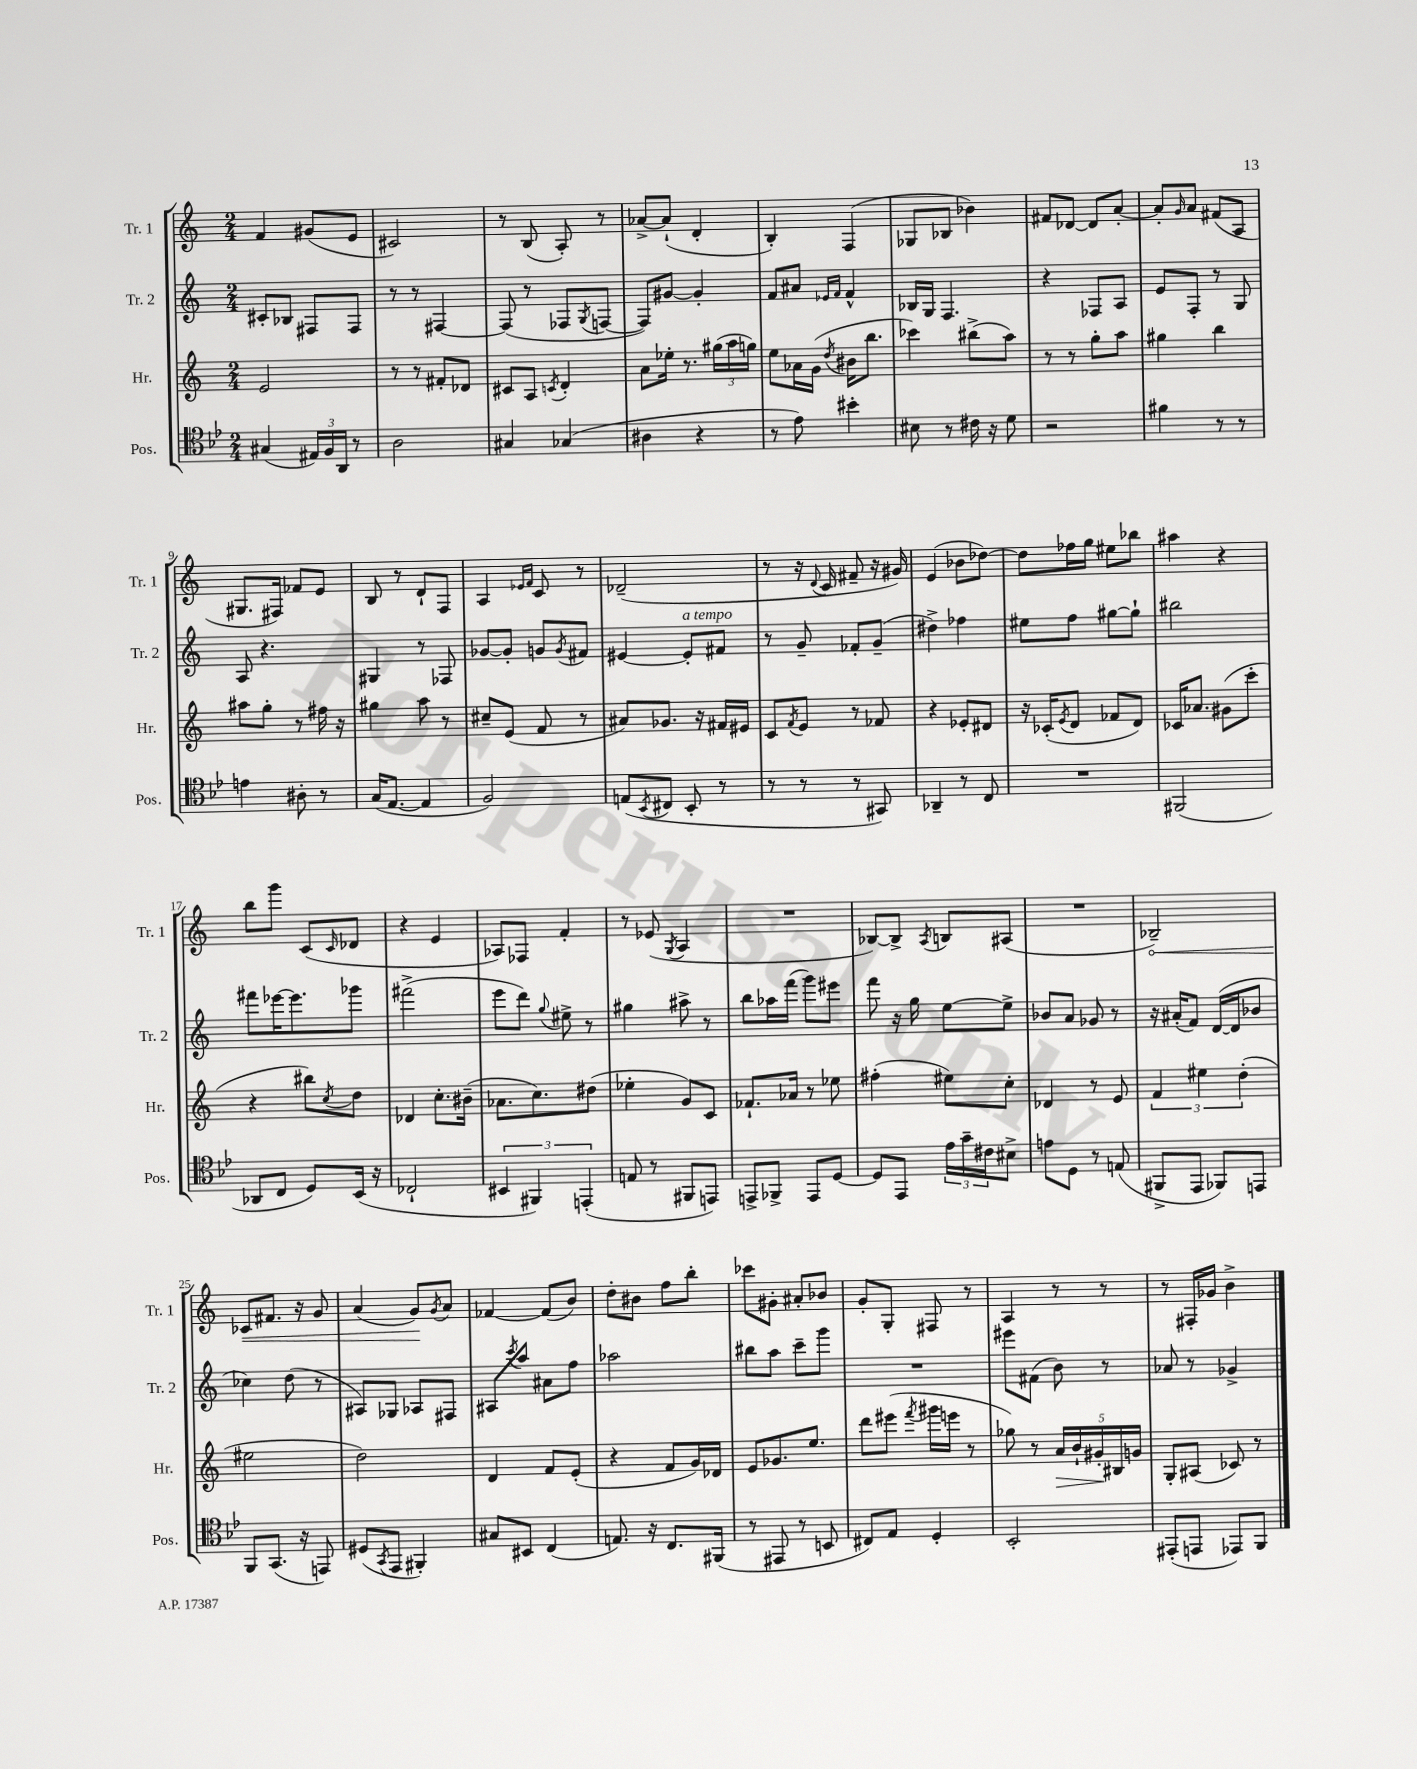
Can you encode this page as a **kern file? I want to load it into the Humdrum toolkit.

**kern	**kern	**dynam	**kern	**kern	**dynam
*part4	*part3	*part3	*part2	*part1	*part1
*staff4	*staff3	*staff3	*staff2	*staff1	*staff1
*I"Pos.	*I"Hr.	*	*I"Tr. 2	*I"Tr. 1	*
*I'Pos.	*I'Hr.	*	*I'Tr. 2	*I'Tr. 1	*
*clefC4	*clefG2	*	*clefG2	*clefG2	*
*k[b-e-]	*k[]	*	*k[]	*k[]	*
*M2/4	*M2/4	*	*M2/4	*M2/4	*
=1	=1	=1	=1	=1	=1
(4G#X/	2e/	.	8c#X'/L	4f/	.
.	.	.	8B-X/J	.	.
24E#X/LL)	.	.	8F#X/L	(8g#X/L	.
24F/	.	.	.	.	.
24AA/JJ	.	.	.	.	.
8r	.	.	8F#/J	8e/J	.
=2	=2	=2	=2	=2	=2
2A\	8r	.	8r	2c#X/)	.
.	8r	.	8r	.	.
.	8f#X'/L	.	[4F#X/	.	.
.	8d-X/J	.	.	.	.
=3	=3	=3	=3	=3	=3
4G#X/	8c#X/L	.	(8F#/]	8r	.
.	8A/J	.	8r	(8B/	.
.	8qcn/	.	.	.	.
(4G-X/	4d'/	.	8F-X/L	8A'/)	.
.	.	.	8qG/	.	.
.	.	.	[8Fn/J	8r	.
=4	=4	=4	=4	=4	=4
4A#X\	8a\L	.	8F/L])	[8a-X^/L	.
.	16ee-X'\Jk	.	[8g#X/J	(8a-`/J]	.
.	8.r	.	.	.	.
4r	.	.	4g#'/]	4d'/	.
.	(24gg#X\LL	.	.	.	.
.	24aa\	.	.	.	.
.	24ggn\JJ)	.	.	.	.
=5	=5	=5	=5	=5	=5
8r	8ee\L	.	8f/L	4B'/)	.
8e-\)	16a-X\L	.	8a#X/J	.	.
.	(16g\JJ	.	.	.	.
.	.	.	16qqe-X/LL	.	.
.	8qdd/	.	16qqf/JJ	.	.
4b#X'\	16b#X\KL	.	4f^^/	(4F/	.
.	8.bb\J	.	.	.	.
=6	=6	=6	=6	=6	=6
8B#X\	4ccc-X\)	.	16B-X/LL	8G-X/L	.
.	.	.	16G/JJ	.	.
8r	.	.	4.F/	8B-X/J	.
16c#X\	(8bb#X^\L	.	.	4b-X\)	.
16r	.	.	.	.	.
8d\	8aa\J)	.	.	.	.
=7	=7	=7	=7	=7	=7
2r	8r	.	4r	8f#X/L	.
.	8r	.	.	[8d-X/J	.
.	8gg'\L	.	8F-X/L	8d-/L]	.
.	8aa\J	.	8A/J	[8a'/J	.
=8	=8	=8	=8	=8	=8
4f#X\	4gg#X\	.	8e/L	8a'/L]	.
.	.	.	.	16qqg/	.
.	.	.	8F'/J	8a/J	.
8r	4bb\	.	8r	(8f#X/L	.
8r	.	.	8G/	8A/J	.
!!LO:LB:g=z
=9	=9	=9	=9	=9	=9
4en\	8aa#X\L	.	8A/	8.G#X/L	.
.	8gg'\J	.	4.r	.	.
.	.	.	.	16F#X/Jk)	.
8A#X'\	8r	.	.	8f-X/L	.
8r	16ff#X\	.	.	8e/J	.
.	16r	.	.	.	.
=10	=10	=10	=10	=10	=10
(16G/KL	4gg#X\	.	4G#X/	8B/	.
[8.E-/J	.	.	.	.	.
.	.	.	.	8r	.
4E-/]	8aa\	.	8r	8d`/L	.
.	8r	.	8F-X/	8F/J	.
=11	=11	=11	=11	=11	=11
2F/)	8cc#X~/L	.	[8g-X/L	4A/	.
.	(8e/J	.	8g-'/J]	.	.
.	.	.	.	16qqe-X/LL	.
.	.	.	.	16qqf/JJ	.
.	8f/	.	8gn/L	8c/	.
.	.	.	8qg/	.	.
.	8r	.	8f#X/J	8r	.
=12	=12	=12	=12	=12	=12
(8En/L	8a#X/L)	.	[4e#X/	(2d-X~/	.
8qBB-/	.	.	.	.	.
8C#X/J	8.g-X/J	.	.	.	.
!	!	!	!LO:TX:a:i:t=a tempo	!	!
8BB-'/	.	.	8e#'/L]	.	.
.	16r	.	.	.	.
8r	16f#X/LL	.	8f#X/J	.	.
.	16e#X/JJ	.	.	.	.
=13	=13	=13	=13	=13	=13
8r	8c/L	.	8r	8r	.
.	8qf/	.	.	.	.
8r	8e/J	.	8g~/	16r	.
.	.	.	.	8qqd/	.
.	.	.	.	16c/	.
8r	8r	.	8f-X'/L	8f#X~/	.
8GG#X/)	8f-X/	.	(8g~/J	16r	.
.	.	.	.	16g#X/)	.
=14	=14	=14	=14	=14	=14
4AA-X~/	4r	.	4dd#X^\)	(4e/	.
8r	8e-X'/L	.	4ff-X\	8b-X\L	.
8C/	8d#X/J	.	.	[8dd-X\J)	.
=15	=15	=15	=15	=15	=15
2r	16r	.	8ee#X\L	8dd-\L]	.
.	(16c-X'/KL	.	.	.	.
.	8qe/	.	.	.	.
.	8d/J	.	8ff\J	16ff-X\L	.
.	.	.	.	16gg\JJ	.
.	8f-X/L	.	[8gg#X\L	8ee#X\L	.
.	8d/J)	.	8gg#`\J]	8bb-X\J	.
=16	=16	=16	=16	=16	=16
(2FF#X/	16c-X/KL	.	2bb#X\	4aa#X\	.
.	8.a-X/J	.	.	.	.
.	(8g#X\L	.	.	4r	.
.	8ccc'\J	.	.	.	.
!!LO:LB:g=z
=17	=17	=17	=17	=17	=17
8AA-X/L	4r	.	8fff#X\L	8bb\L	.
8C/J	.	.	[16eee-X\K	8ggg\J	.
.	.	.	8.eee-\]	.	.
8D/L)	8bb#X\L)	.	.	(8c/L	.
.	8qcc/	.	.	16qqc/	.
(16BB-/Jk	8dd\J	.	8ggg-X\J	8d-X/J	.
16r	.	.	.	.	.
=18	=18	=18	=18	=18	=18
2C-X`/	4d-X/	.	(2fff#X^\	4r	.
.	8.cc'\L	.	.	4e/	.
.	(16b#X~\Jk	.	.	.	.
=19	=19	=19	=19	=19	=19
6BB#X/	8.a-X\L	.	8eee\L	8A-X/L)	.
.	.	.	8ddd\J)	8F-X/J	.
6FF#X/)	.	.	.	.	.
.	8.cc\)	.	.	.	.
.	.	.	8qqgg/	.	.
.	.	.	8ee#X^\	4f'/	.
(6EEn'/	.	.	.	.	.
.	(8dd#X\J	.	8r	.	.
=20	=20	=20	=20	=20	=20
8En/	4ee-X'\	.	4gg#X\	8r	.
8r	.	.	.	(8e-X/	.
.	.	.	.	8qG/	.
8FF#X/L	8g/L)	.	8aa#X^\	4A/	.
8EEn/J)	8c/J	.	8r	.	.
=21	=21	=21	=21	=21	=21
8EEn^/L	8.f-X`/L	.	8bb\L	2r	.
8FF-X^/J	.	.	16aa-X\L	.	.
.	16a-X/Jk	.	(16fff\JJ	.	.
8EE/L	8r	.	8ggg\L)	.	.
[8D/J	8ee-X\	.	8eee#X\J	.	.
=22	=22	=22	=22	=22	=22
8D/L]	(4ff#X'\	.	8fff\	[8B-X/L)	.
8EE-/J	.	.	16r	8B-^/J]	.
.	.	.	16gg\	.	.
.	.	.	.	8qA/	.
24e-\LL	8ee#X\L)	.	[8ee\L	8Bn/L	.
24g~\	.	.	.	.	.
24c#X\J	.	.	.	.	.
8B#X^\J	8cc'\J	.	8ee^\J]	(8A#X/J	.
=23	=23	=23	=23	=23	=23
8en\L	4d-X/	.	8b-X/L	2r	.
8D\J	.	.	8a/J	.	.
8r	8r	.	8g-X/	.	.
(8En/	8e/	.	8r	.	.
=24	=24	=24	=24	=24	=24
!	!	!	!	!	!LO:HP:b
8FF#X^/L	6f/	.	16r	2B-X~/)	<
.	.	.	(16a#X'/KL	.	.
8EE-/J	.	.	8f/J)	.	.
.	6ee#X\	.	.	.	.
8FF-X/L)	.	.	([16d/LL	.	.
.	.	.	16d/J]	.	.
.	(6dd'\	.	.	.	.
8EEn/J	.	.	8b-X/J	.	.
!!LO:LB:g=z
=25	=25	=25	=25	=25	=25
8FF/L	2ee#X\	.	4cc-X\)	8c-X/L	.
(8.GG/J	.	.	.	8.f#X/J	.
.	.	.	(8dd\	.	.
16r	.	.	.	16r	.
8EEn/)	.	.	8r	8g/	.
=26	=26	=26	=26	=26	=26
(8D#X/L	2dd\)	.	8A#X/L)	(4a/	.
8qGG/	.	.	.	.	.
8EE-/J	.	.	8G-X/J	.	.
4FF#X'/)	.	.	8A-X/L	8g/L)	.
.	.	.	.	8qg/	.
.	.	.	8F#X/J	8a/J	[
=27	=27	=27	=27	=27	=27
8G#X/L	4d/	.	8A#X/L	[4f-X/	.
.	.	.	8qccc/	.	.
8BB#X/J	.	.	8aa/J	.	.
(4C/	8f/L	.	8a#X\L	(8f-/L]	.
.	(8e'/J	.	8ff\J	8b/J)	.
=28	=28	=28	=28	=28	=28
8.En/)	4r	.	2aa-X\	8dd'\L	.
.	.	.	.	8b#X\J	.
16r	.	.	.	.	.
8.C/L	8f/L	.	.	8ff\L	.
.	16g/L)	.	.	8bb'\J	.
(16FF#X/Jk	16d-X/JJ	.	.	.	.
=29	=29	=29	=29	=29	=29
8r	8e/L	.	8bb#X\L	8ccc-X\L	.
8EE#X/	8.g-X/	.	8aa\J	8g#X'\J	.
8r	.	.	8ccc~\L	8a#X'/L	.
.	8.ee/J	.	.	.	.
8BBn/	.	.	8ggg\J	8b-X/J	.
=30	=30	=30	=30	=30	=30
8C#X/L)	8ddd\L	.	2r	8g'/L	.
8E-/J	(8eee#X\J	.	.	8G'/J	.
.	8qfff/	.	.	.	.
4D'/	16ggg#X\LL	.	.	8F#X/	.
.	16eeen\JJ	.	.	.	.
.	8r	.	.	8r	.
=31	=31	=31	=31	=31	=31
2BB-'/	8gg-X\)	.	8eee#X\L	4A/	.
.	8r	.	(8f#X\J	.	.
!	!	!LO:HP:b	!	!	!
.	20a/LL	>	8b\)	8r	.
.	20b`/	.	.	.	.
.	20g#X'/	.	.	.	.
.	.	.	8r	8r	.
.	20B#X/	]	.	.	.
.	20gn/JJ	.	.	.	.
=32	=32	=32	=32	=32	=32
(8EE#X'/L	8G'/L	.	8a-X/	8r	.
8EEn/J	(8A#X/J	.	8r	16F#X'/LL	.
.	.	.	.	16g-X/JJ	.
8EE-X/L)	8c-X/)	.	4g-X^/	4b^\	.
8FF/J	8r	.	.	.	.
==	==	==	==	==	==
*-	*-	*-	*-	*-	*-
